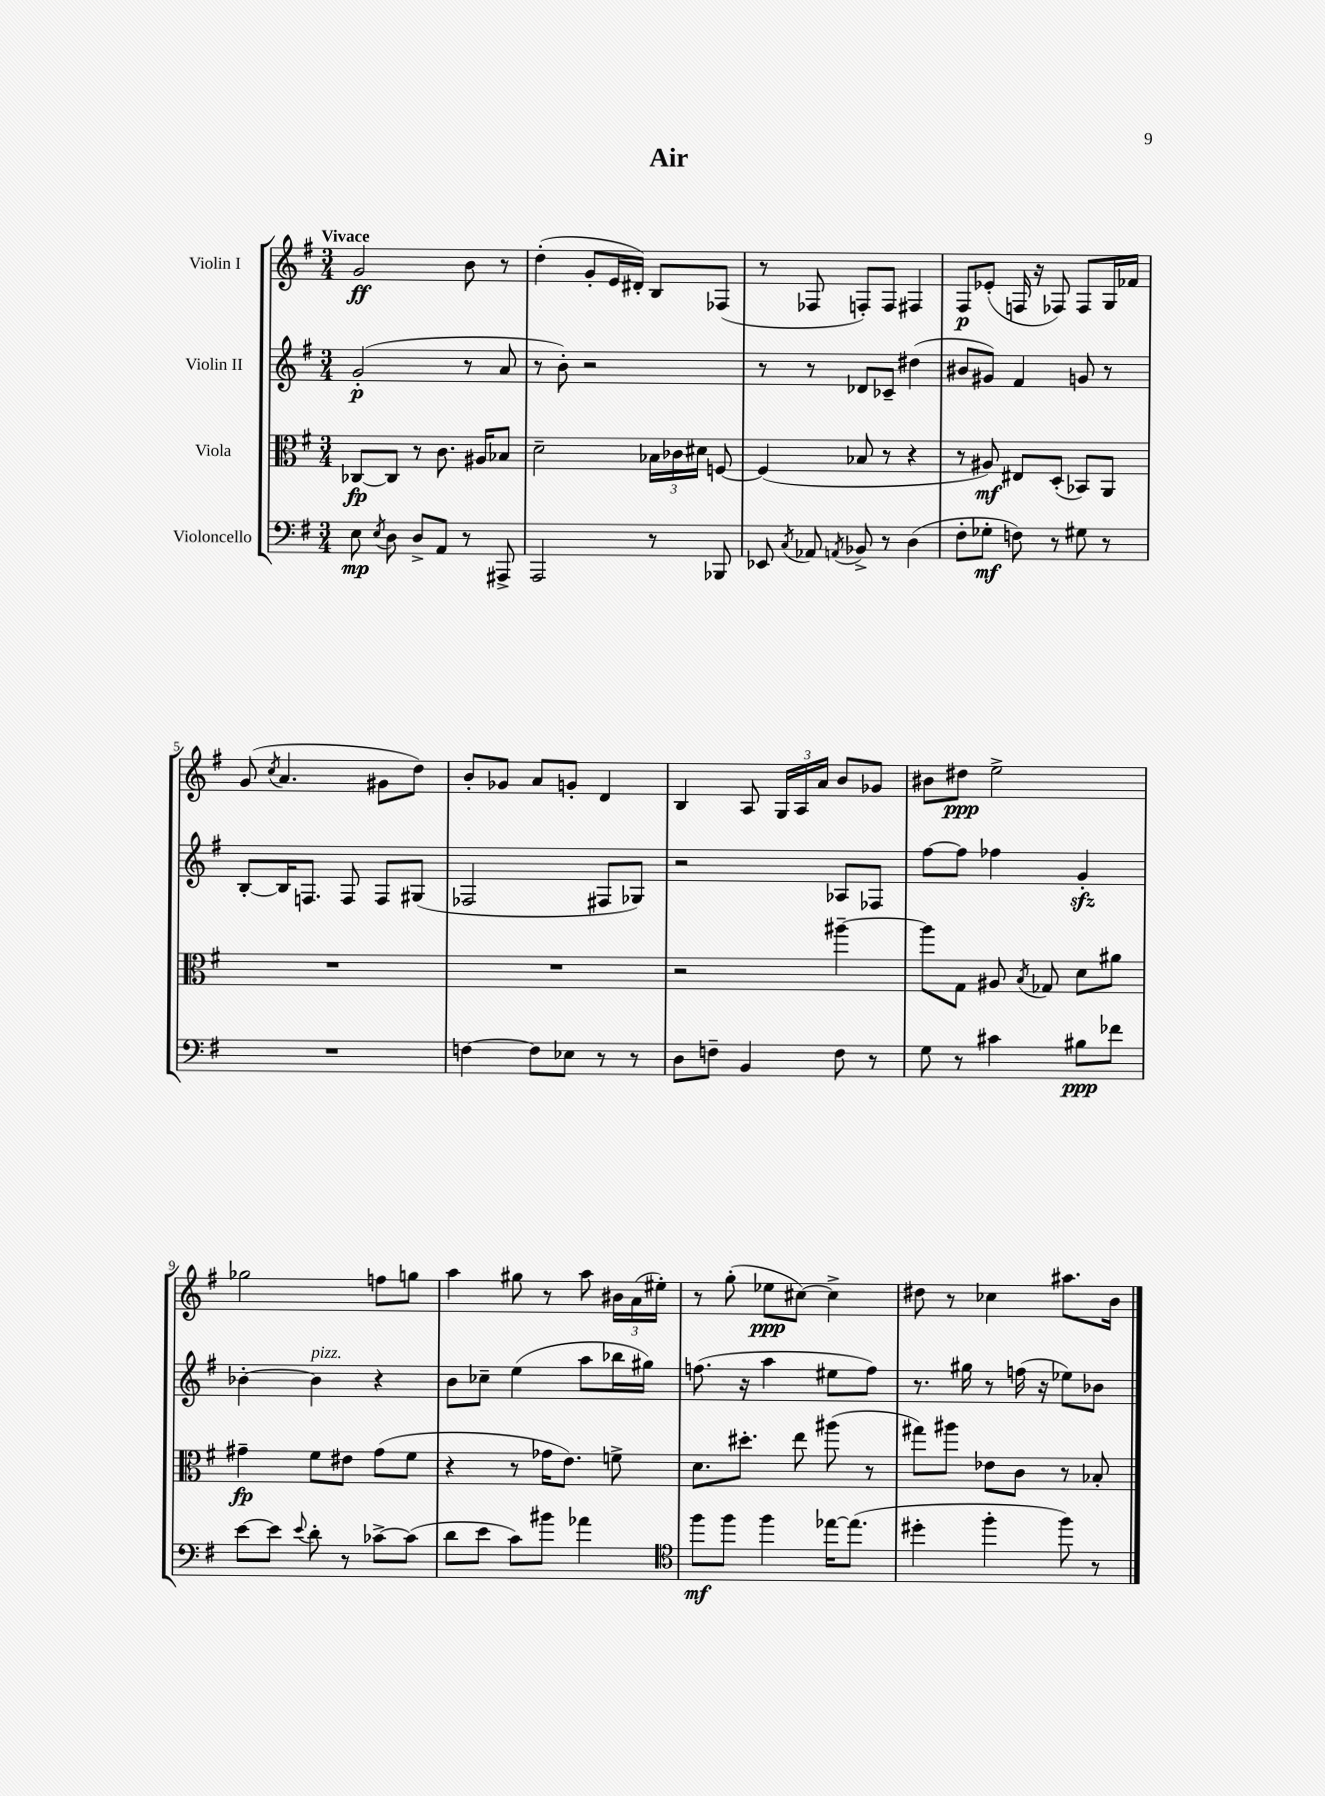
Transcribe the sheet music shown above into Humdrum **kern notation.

**kern	**dynam	**kern	**dynam	**kern	**dynam	**kern	**dynam
*part4	*part4	*part3	*part3	*part2	*part2	*part1	*part1
*staff4	*staff4	*staff3	*staff3	*staff2	*staff2	*staff1	*staff1
*I"Violoncello	*	*I"Viola	*	*I"Violin II	*	*I"Violin I	*
*clefF4	*	*clefC3	*	*clefG2	*	*clefG2	*
*k[f#]	*	*k[f#]	*	*k[f#]	*	*k[f#]	*
*M3/4	*	*M3/4	*	*M3/4	*	*M3/4	*
=1	=1	=1	=1	=1	=1	=1	=1
!	!	!	!	!	!	!LO:TX:a:B:t=Vivace	!
8E\	mp	[8C-X/L	fp	(2g'/	p	2g/	ff
8qE/	.	.	.	.	.	.	.
8D\	.	8C-/J]	.	.	.	.	.
8D^/L	.	8r	.	.	.	.	.
8AA/J	.	8.c\	.	.	.	.	.
8r	.	.	.	8r	.	8b\	.
.	.	16A#X/KL	.	.	.	.	.
8AAA#X^/	.	8B-X/J	.	8a/	.	8r	.
=2	=2	=2	=2	=2	=2	=2	=2
2AAA/	.	2d~\	.	8r	.	(4dd'\	.
.	.	.	.	8b'\)	.	.	.
.	.	.	.	2r	.	8g'/L	.
.	.	.	.	.	.	16e/L	.
.	.	.	.	.	.	16d#X'/JJ)	.
8r	.	24B-X\LL	.	.	.	8B/L	.
.	.	24c-X\	.	.	.	.	.
.	.	24d#X\JJ	.	.	.	.	.
8BBB-X/	.	[8Fn/	.	.	.	(8F-X/J	.
=3	=3	=3	=3	=3	=3	=3	=3
8EE-X/	.	(4F/]	.	8r	.	8r	.
8qC/	.	.	.	.	.	.	.
8AA-X/	.	.	.	8r	.	8F-X/	.
8qAAn/	.	.	.	.	.	.	.
8BB-X^/	.	8B-X/	.	8d-X/L	.	8Fn'/L)	.
8r	.	8r	.	8c-X~/J	.	8F/J	.
(4D\	.	4r	.	(4dd#X\	.	4F#X/	.
=4	=4	=4	=4	=4	=4	=4	=4
8F#'\L	.	8r	.	8b#X/L	.	8F#/L	p
8G-X'\J	mf	8A#X/)	mf	8g#X/J)	.	(8e-X'/J	.
8Fn\)	.	8E#X/L	.	4f#/	.	16Fn/	.
.	.	.	.	.	.	16r	.
8r	.	(8D'/J	.	.	.	8F-X/)	.
8G#X\	.	8BB-X/L)	.	8gn/	.	8F-/L	.
8r	.	8AA/J	.	8r	.	16G/L	.
.	.	.	.	.	.	16f-X/JJ	.
!!LO:LB:g=z
=5	=5	=5	=5	=5	=5	=5	=5
2.r	.	2.r	.	[8B'/L	.	(8g/	.
.	.	.	.	.	.	8qcc/	.
.	.	.	.	16B/K]	.	4.a/	.
.	.	.	.	8.Fn/J	.	.	.
.	.	.	.	8F/	.	.	.
.	.	.	.	8F/L	.	8g#X\L	.
.	.	.	.	(8G#X/J	.	8dd\J)	.
=6	=6	=6	=6	=6	=6	=6	=6
[4Fn\	.	2.r	.	2F-X/	.	8b'/L	.
.	.	.	.	.	.	8g-X/J	.
8F\L]	.	.	.	.	.	8a/L	.
8E-X\J	.	.	.	.	.	8gn'/J	.
8r	.	.	.	8F#X/L	.	4d/	.
8r	.	.	.	8G-X/J)	.	.	.
=7	=7	=7	=7	=7	=7	=7	=7
8D\L	.	2r	.	2r	.	4B/	.
8Fn~\J	.	.	.	.	.	.	.
4BB/	.	.	.	.	.	8A/	.
.	.	.	.	.	.	24G/LL	.
.	.	.	.	.	.	24A/	.
.	.	.	.	.	.	24a/JJ	.
8F\	.	[4aa#X~\	.	8A-X/L	.	8b/L	.
8r	.	.	.	8F-X/J	.	8g-X/J	.
=8	=8	=8	=8	=8	=8	=8	=8
8G\	.	8aa#\L]	.	[8ff#\L	.	8b#X\L	.
8r	.	8G\J	.	8ff#\J]	.	8dd#X\J	ppp
4c#X\	.	8A#X/	.	4ff-X\	.	2ee^\	.
.	.	8qB/	.	.	.	.	.
.	.	8G-X/	.	.	.	.	.
8B#X\L	ppp	8d\L	.	4gzz'/	.	.	.
8f-X\J	.	8a#X\J	.	.	.	.	.
!!LO:LB:g=z
=9	=9	=9	=9	=9	=9	=9	=9
[8e\L	.	4g#X~\	fp	[4b-X'\	.	2gg-X\	.
8e\J]	.	.	.	.	.	.	.
8qqe/	.	.	.	.	.	.	.
!	!	!	!	!LO:TX:a:i:t=pizz.	!	!	!
8d'\	.	8f#\L	.	4b-\]	.	.	.
8r	.	8e#X\J	.	.	.	.	.
[8c-X^\L	.	(8g#\L	.	4r	.	8ffn\L	.
(8c-\J]	.	8f#\J	.	.	.	8ggn\J	.
=10	=10	=10	=10	=10	=10	=10	=10
8d\L	.	4r	.	8b\L	.	4aa\	.
8e\J	.	.	.	8cc-X~\J	.	.	.
8c\L)	.	8r	.	(4ee\	.	8gg#X\	.
8b#X\J	.	16g-X\KL	.	.	.	8r	.
.	.	8.e\J)	.	.	.	.	.
4a-X\	.	.	.	8aa\L	.	8aa\	.
.	.	8fn^\	.	16bb-X\L	.	24b#X\LL	.
.	.	.	.	.	.	(24a\	.
.	.	.	.	16gg#X\JJ)	.	.	.
.	.	.	.	.	.	24ee#X'\JJ)	.
=11	=11	=11	=11	=11	=11	=11	=11
*clefC4	*	*	*	*	*	*	*
8ff#\L	mf	8.d\L	.	(8.ffn\	.	8r	.
8ff#\J	.	.	.	.	.	(8gg'\	.
.	.	8.dd#X'\J	.	16r	.	.	.
4ff#\	.	.	.	4aa\	.	8ee-X\L	ppp
.	.	8ee\	.	.	.	[8cc#X\J)	.
[16ee-X\KL	.	(8aa#X\	.	8ee#X\L	.	4cc#^\]	.
(8.ee-\J]	.	.	.	.	.	.	.
.	.	8r	.	8ff\J)	.	.	.
=12	=12	=12	=12	=12	=12	=12	=12
4dd#X'\	.	8gg#X\L)	.	8.r	.	8dd#X\	.
.	.	8aa#X\J	.	.	.	8r	.
.	.	.	.	16gg#X\	.	.	.
4ff#'\	.	8e-X\L	.	8r	.	4cc-X\	.
.	.	8c\J	.	(16ffn\	.	.	.
.	.	.	.	16r	.	.	.
8ff#\)	.	8r	.	8ee-X\L)	.	8.aa#X\L	.
8r	.	8B-X'/	.	8b-X\J	.	.	.
.	.	.	.	.	.	16b\Jk	.
==	==	==	==	==	==	==	==
*-	*-	*-	*-	*-	*-	*-	*-
